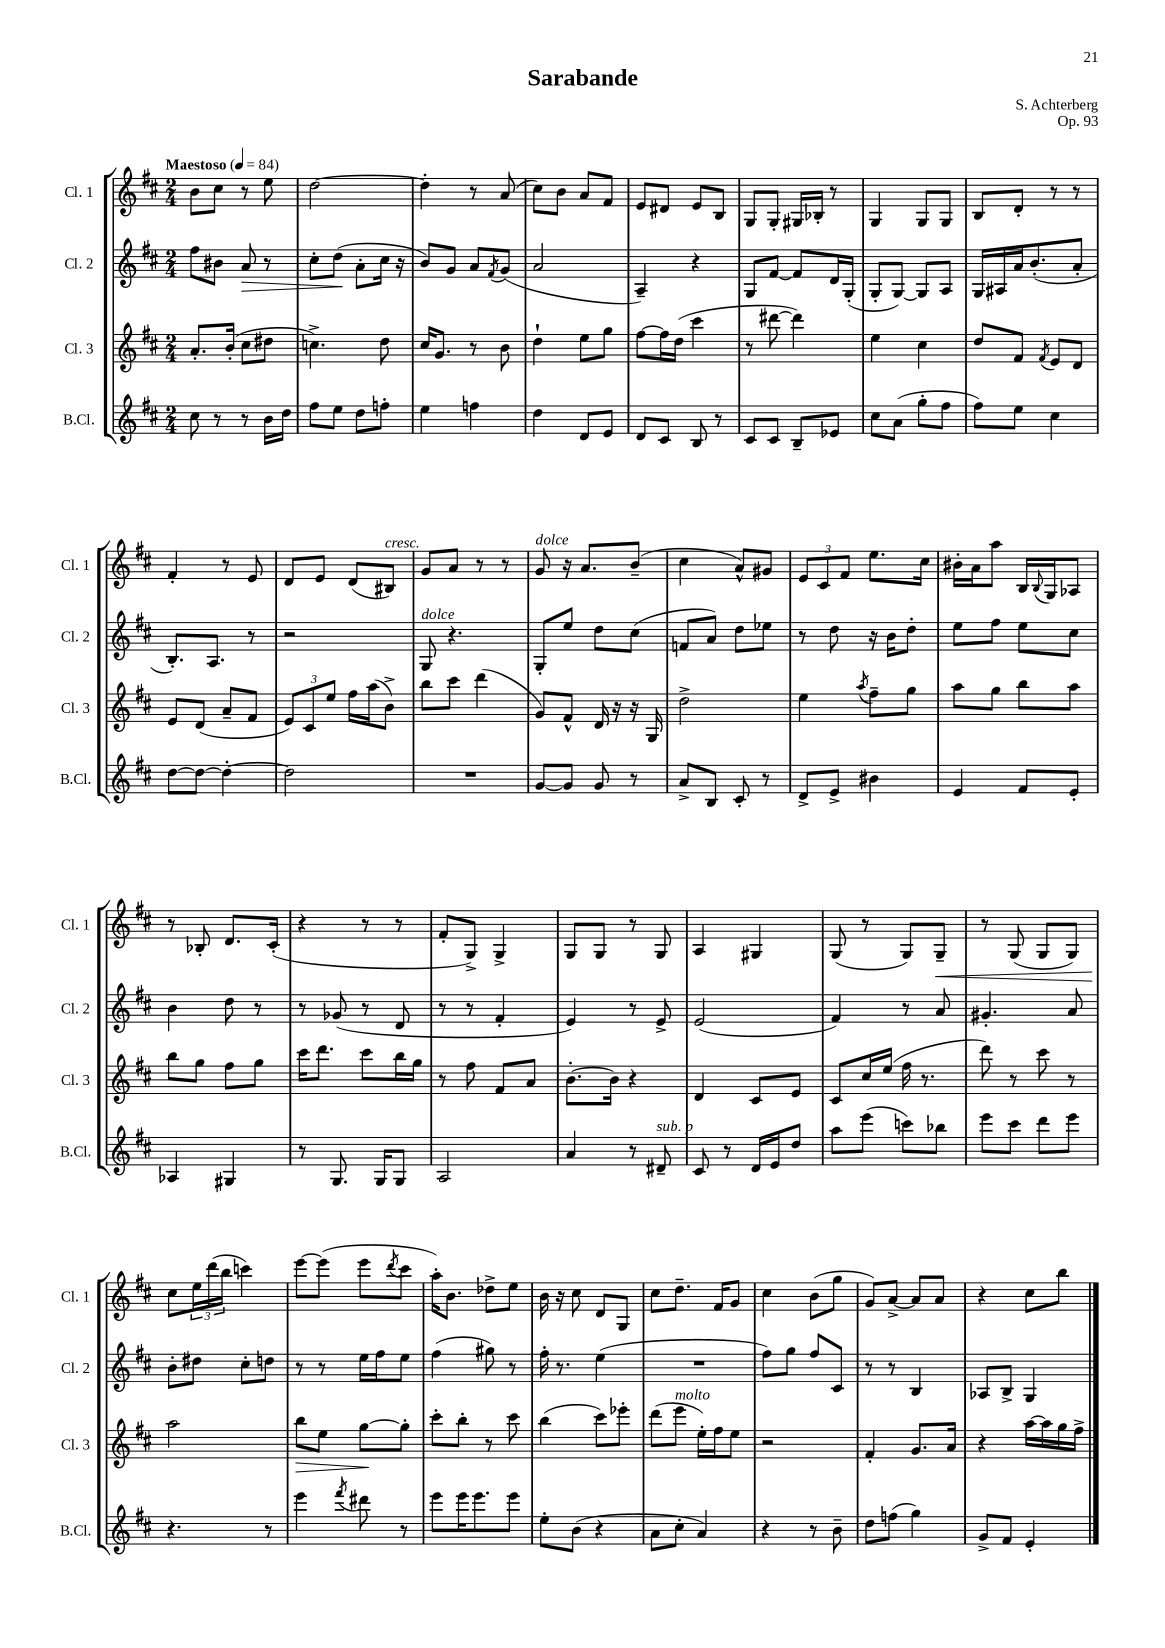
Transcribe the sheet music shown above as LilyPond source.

\header { title = "Sarabande" composer = "S. Achterberg" opus = "Op. 93" }
<<
\new StaffGroup <<
\new Staff = "s0" \with { instrumentName = "Cl. 1" shortInstrumentName = "Cl. 1" } {
    \clef treble \key d \major \numericTimeSignature \time 2/4 \tempo "Maestoso" 4 = 84
    b'8 cis''8 r8 e''8 |
    d''2~ |
    d''4-. r8 a'8( |
    cis''8) b'8 a'8 fis'8 |
    e'8 dis'8 e'8 b8 |
    g8 g8-. gis16 bes16-. r8 |
    g4 g8 g8 |
    b8 d'8-. r8 r8 |
    fis'4-. r8 e'8 |
    d'8 e'8 d'8( bis8^\markup { \italic "cresc." }) |
    g'8 a'8 r8 r8 |
    g'8^\markup { \italic "dolce" } r16 a'8. b'8--( |
    cis''4 a'8-^) gis'8 |
    \tuplet 3/2 { e'8 cis'8 fis'8 } e''8. cis''16 |
    bis'16-. a'16 a''8 b16 \appoggiatura { b8 } g16 aes8 |
    r8 bes8-. d'8. cis'16-.( |
    r4 r8 r8 |
    fis'8-. g8->) g4-> |
    g8 g8 r8 g8 |
    a4 gis4 |
    g8( r8 g8) g8--\< |
    r8 g8( g8 g8) |
    cis''8\! \tuplet 3/2 { e''16 d'''16( b''16 } c'''4) |
    e'''8~ e'''8( e'''8 \acciaccatura { d'''8 } cis'''8 |
    a''16-.) b'8. des''8-> e''8 |
    b'16 r16 cis''8 d'8 g8 |
    cis''8 d''8.-- fis'16 g'8 |
    cis''4 b'8( g''8 |
    g'8) a'8~-> a'8 a'8 |
    r4 cis''8 b''8 \bar "|." |
}
\new Staff = "s1" \with { instrumentName = "Cl. 2" shortInstrumentName = "Cl. 2" } {
    \clef treble \key d \major \numericTimeSignature \time 2/4
    fis''8 bis'8 a'8\> r8 |
    cis''8-. d''8\!( a'8-. cis''16 r16 |
    b'8) g'8 a'8 \acciaccatura { fis'8 } g'8( |
    a'2 |
    a4--) r4 |
    g8 fis'8~ fis'8 d'16 g16-.( |
    g8-. g8~) g8 a8 |
    g16 ais16 a'16 b'8.-.( a'8-. |
    b8.-.) a8. r8 |
    r2 |
    g8^\markup { \italic "dolce" } r4. |
    g8-. e''8 d''8 cis''8( |
    f'8 a'8) d''8 ees''8 |
    r8 d''8 r16 b'16 d''8-. |
    e''8 fis''8 e''8 cis''8 |
    b'4 d''8 r8 |
    r8 ges'8( r8 d'8 |
    r8 r8 fis'4-. |
    e'4) r8 e'8-> |
    e'2( |
    fis'4) r8 a'8 |
    gis'4.-. a'8 |
    b'8-. dis''8 cis''8-. d''8 |
    r8 r8 e''16 fis''16 e''8 |
    fis''4( gis''8) r8 |
    fis''16-. r8. e''4( |
    R2 |
    fis''8) g''8 fis''8 cis'8 |
    r8 r8 b4 |
    aes8 b8-> g4 \bar "|." |
}
\new Staff = "s2" \with { instrumentName = "Cl. 3" shortInstrumentName = "Cl. 3" } {
    \clef treble \key d \major \numericTimeSignature \time 2/4
    a'8.-. b'16-.( cis''8 dis''8 |
    c''4.->) d''8 |
    cis''16 g'8. r8 b'8 |
    d''4-! e''8 g''8 |
    fis''8~ fis''16 d''16( cis'''4 |
    r8 dis'''8~ dis'''4) |
    e''4 cis''4 |
    d''8 fis'8 \acciaccatura { fis'8 } e'8 d'8 |
    e'8 d'8( a'8-- fis'8 |
    \tuplet 3/2 { e'8) cis'8 e''8 } fis''16 a''16( b'8->) |
    b''8 cis'''8 d'''4( |
    g'8) fis'8-^ d'16 r16 r16 g16 |
    d''2-> |
    e''4 \acciaccatura { a''8 } fis''8-- g''8 |
    a''8 g''8 b''8 a''8 |
    b''8 g''8 fis''8 g''8 |
    cis'''16 d'''8. cis'''8 b''16 g''16 |
    r8 fis''8 fis'8 a'8 |
    b'8.~-. b'16 r4 |
    d'4 cis'8 e'8 |
    cis'8 cis''16 e''16( fis''16 r8. |
    d'''8) r8 cis'''8 r8 |
    a''2 |
    b''8\> e''8 g''8~\! g''8-. |
    cis'''8-. b''8-. r8 cis'''8 |
    b''4( cis'''8) ees'''8-. |
    d'''8( e'''8^\markup { \italic "molto" } e''16-.) fis''16 e''8 |
    r2 |
    fis'4-. g'8. a'16 |
    r4 a''16~ a''16 g''16 fis''16-> \bar "|." |
}
\new Staff = "s3" \with { instrumentName = "B.Cl." shortInstrumentName = "B.Cl." } {
    \clef treble \key d \major \numericTimeSignature \time 2/4
    cis''8 r8 r8 b'16 d''16 |
    fis''8 e''8 d''8 f''8-. |
    e''4 f''4 |
    d''4 d'8 e'8 |
    d'8 cis'8 b8 r8 |
    cis'8 cis'8 b8-- ees'8 |
    cis''8 a'8( g''8-. fis''8 |
    fis''8) e''8 cis''4 |
    d''8~ d''8~ d''4~-. |
    d''2 |
    R2 |
    g'8~ g'8 g'8 r8 |
    a'8-> b8 cis'8-. r8 |
    d'8-> e'8-> bis'4 |
    e'4 fis'8 e'8-. |
    aes4 gis4 |
    r8 g8. g16 g8 |
    a2 |
    a'4 r8 dis'8--^\markup { \italic "sub. p" } |
    cis'8 r8 d'16 e'16 d''8 |
    a''8 e'''8( c'''8) bes''8 |
    e'''8 cis'''8 d'''8 e'''8 |
    r4. r8 |
    e'''4 \acciaccatura { fis'''8 } dis'''8 r8 |
    e'''8 e'''16 e'''8. e'''8 |
    e''8-. b'8( r4 |
    a'8 cis''8-. a'4) |
    r4 r8 b'8-- |
    d''8 f''8( g''4) |
    g'8-> fis'8 e'4-. \bar "|." |
}
>>
>>
\layout { \context { \Score \remove "Bar_number_engraver" } }
